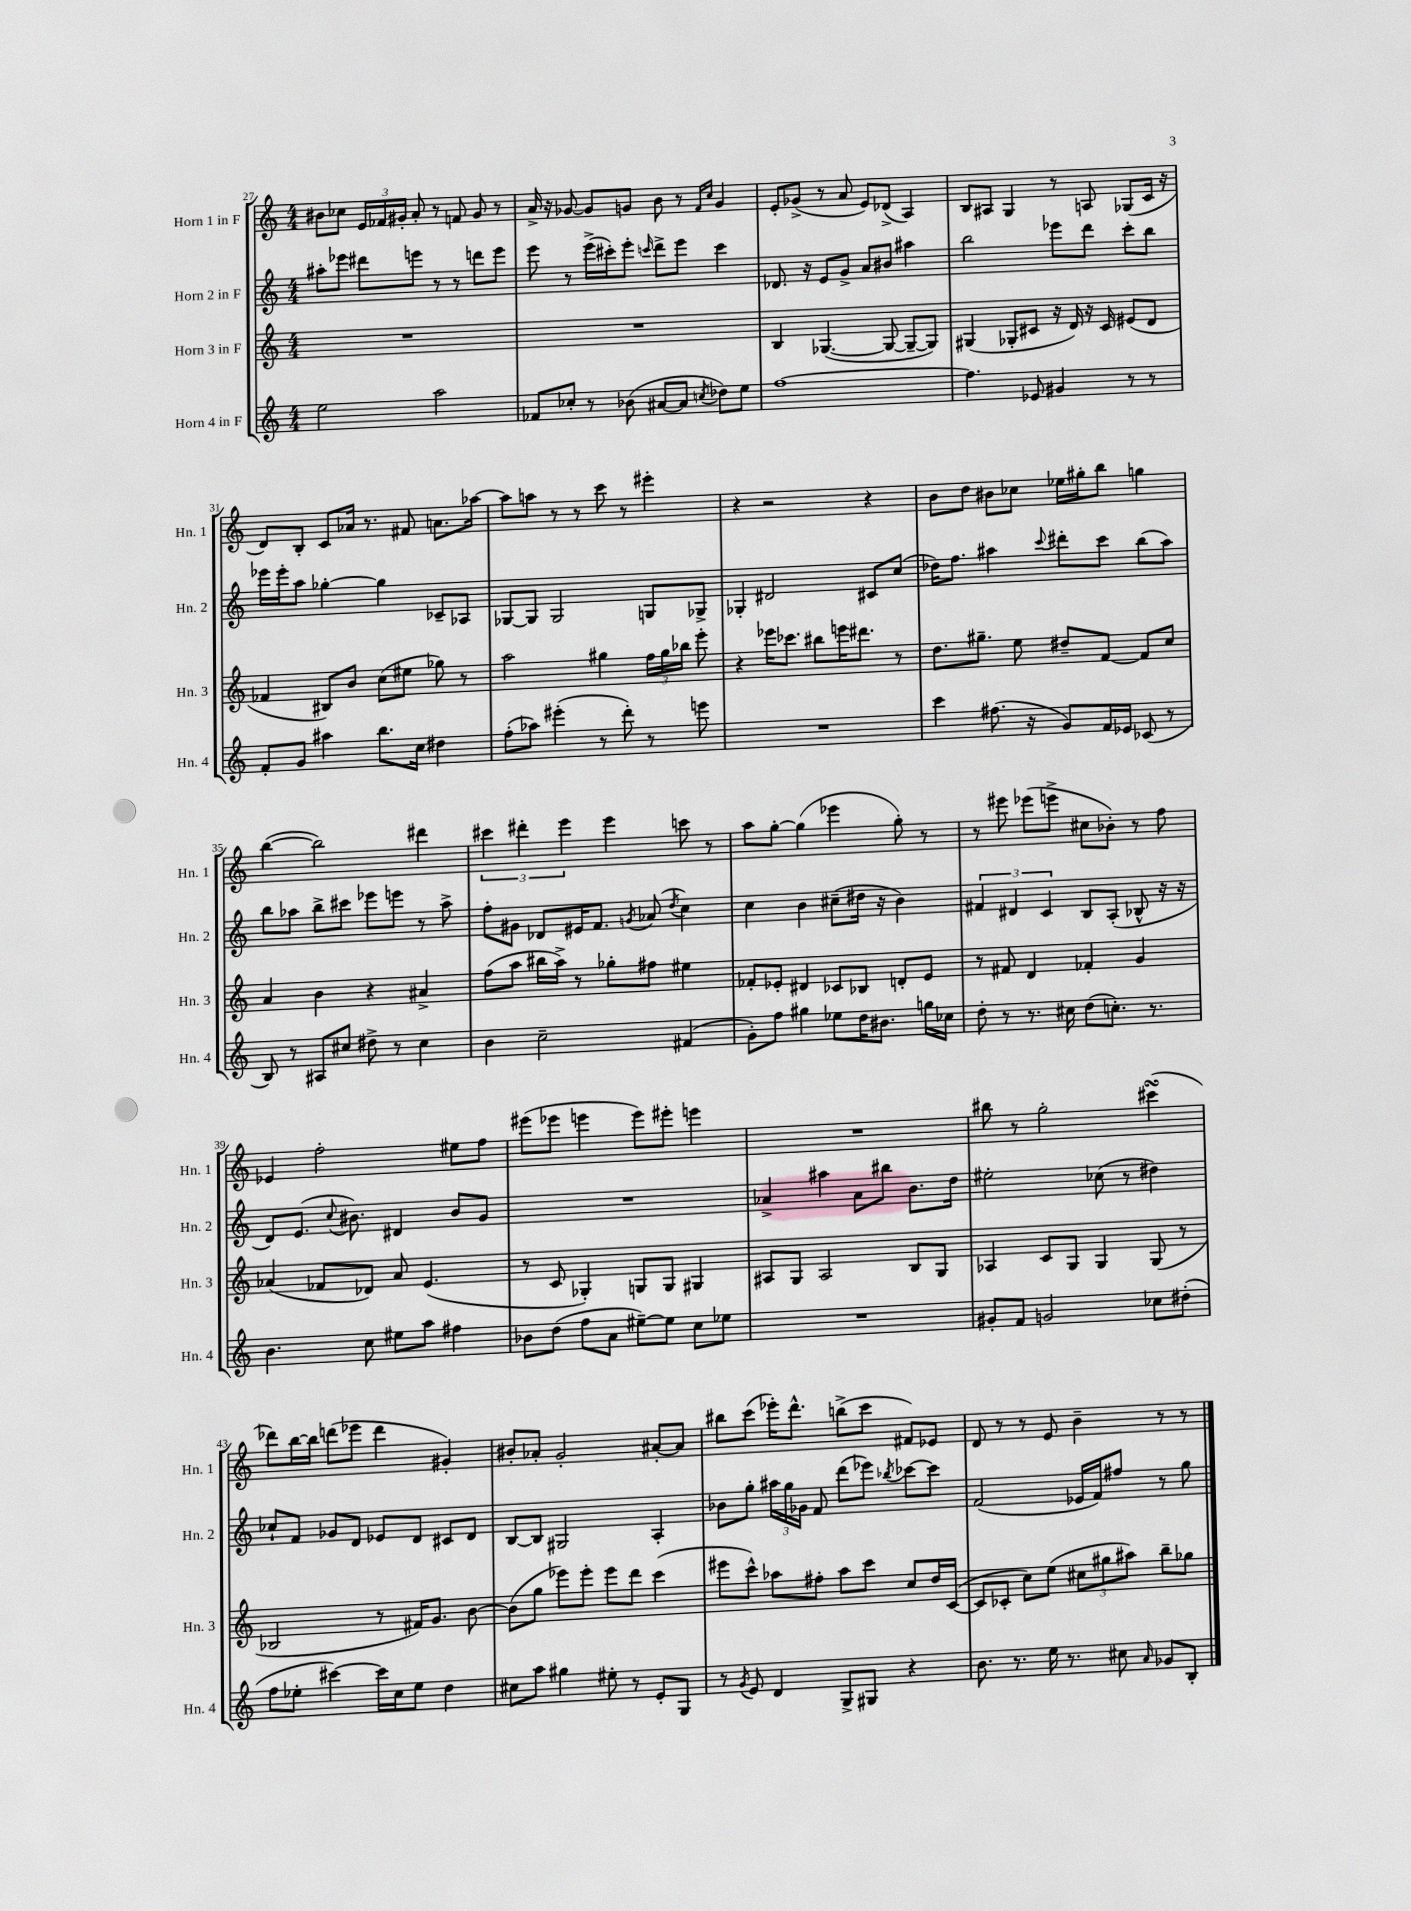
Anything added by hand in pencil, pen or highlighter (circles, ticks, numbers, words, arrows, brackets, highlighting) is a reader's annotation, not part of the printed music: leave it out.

**kern	**kern	**kern	**kern
*staff4	*staff3	*staff2	*staff1
*clefG2	*clefG2	*clefG2	*clefG2
*k[]	*k[]	*k[]	*k[]
*M4/4	*M4/4	*M4/4	*M4/4
2ee	1r	8aa#'	8b#
.	.	8eee-	8cc-
.	.	8ddd#	24e
.	.	.	24f-
.	.	.	24g#'
.	.	8eee	8a'
2aa	.	8r	8r
.	.	8r	8f
.	.	8ddd	8g#
.	.	8eee	8r
=	=	=	=
8f-	1r	8eee	16a^
.	.	.	16r
8cc-'	.	8r	[8g-
8r	.	(16eee^	8g-]
.	.	16ccc#')	.
(8b-	.	8eee'	8g
.	.	16qqccc	.
[8a#	.	8ddd^	8b
8a#]	.	8eee	8r
.	.	.	16qqf
8qcc	.	.	16qqcc
8dd-)	.	4ccc	4g
8ee	.	.	.
=	=	=	=
[1ff	4B	8.d-	8e'
.	.	.	(8g-^
.	.	16r	.
.	([4.G-	8e	8r
.	.	8g^	8a
.	.	8a	8e)
.	8G-_	8b#	(8d-^
.	8G-~_	4aa#	4A)
.	8G-])	.	.
=	=	=	=
4.ff]	(4G#	2bb	8B
.	.	.	8A#
.	8G-'	.	4G
8e-	8c#	.	.
4g#	16r	8eee-	8r
.	16d)	.	.
.	16r	8ddd	8A
.	16c#	.	.
8r	(8e#	8ccc'	(8G-
8r	8d	8bb	16c
.	.	.	16r
=	=	=	=
8f'	4f-	16eee-	8d)
.	.	16eee-'	.
8g	.	8aa	8B'
4aa#	8B#)	[4gg-'	8c
.	8b	.	16a-
.	.	.	8.r
8.bb	(8cc	4gg-]	.
.	8ee#	.	8f#
16cc	.	.	.
4dd#	8gg-)	8c-~	8.a
.	8r	8A-	.
.	.	.	[16aa-
=	=	=	=
(8ff'	2aa	[8G-	8aa-]
8aa-)	.	8G-]	8aa
(4eee#'	.	2G-	8r
.	.	.	8r
8r	4gg#	.	8ccc
8ddd')	.	.	8r
8r	24ff	8G	4eee#'
.	24gg#	.	.
.	24bb-	.	.
8eee	8eee'	8G-^	.
=	=	=	=
1r	4r	4G-'	4r
.	16eee-	2d#	2r
.	8.ccc-	.	.
.	8bb#	.	.
.	16eee	.	.
.	8.ddd#	.	.
.	.	8c#	4r
.	8r	(8cc	.
=	=	=	=
4ccc	8.dd	16dd-)	8b
.	.	8.ff	.
.	.	.	8dd
.	8.gg#~	.	.
(8.ff#	.	4aa#	8b#
.	8ee	.	8cc-
16r	.	.	.
.	.	8qqccc	.
8g)	8dd#~	8ddd#'	16ee-
.	.	.	16gg#'
16f	[8f	8ccc	8bb
16e-	.	.	.
(8c-	8f]	(8bb	4gg
8r	8cc	8aa#)	.
=	=	=	=
8B)	4a	8bb	([4bb
8r	.	8aa-	.
8A#	4b	8bb^	2bb])
8cc#	.	8ccc#	.
8dd#^	4r	8eee-	.
8r	.	8eee	.
4cc#	4a#^	8r	4ddd#
.	.	8aa-^	.
=	=	=	=
4b	(8ff	8ff'	6ccc#
.	8aa	8g#	.
.	.	.	6ddd#'
2cc~	16bb#	8d-	.
.	16aa^)	.	.
.	.	.	6eee
.	8r	16e#	.
.	.	8.f	.
.	8gg-'	.	4eee
.	.	8qg	.
.	8ff#	(8a-	.
.	.	8qdd	.
(4f#	4ee#	4cc)	8ccc
.	.	.	8r
=	=	=	=
8g')	8f-'	4cc	8aa
8ff	8e-'	.	[8gg'
4gg#	4d#	4b	(4gg]
8ee-	8c-	(8cc#~	4eee-
16dd	8B-	16dd#	.
8.b#	.	16r	.
.	8d'	4b)	8gg')
16gg	8e-	.	8r
16cc-	.	.	.
=	=	=	=
8dd'	8r	6f#	8r
8r	8f#	.	8eee#
.	.	6d#	.
8.r	4d	.	(8eee-
.	.	6c	.
.	.	.	8eee^
16cc#	.	.	.
(8dd	4f-'	8B	8cc#
8.cc')	.	(8A'	8b-')
.	4g	8B-^^	8r
8.r	.	.	.
.	.	16r	8ff
.	.	16r	.
=	=	=	=
4.b	(4a-	8d)	4e-
.	.	(8.e	.
.	8f-	.	2ff'
.	.	8qqcc	.
.	.	8.b#)	.
8cc	8d-)	.	.
8ee#	8a-	4d#	.
8aa	(4.e	.	.
4ff#	.	8b#	8ee#
.	.	8g	8ff
=	=	=	=
8b-	8r	1r	(8eee#
(8dd	8c	.	8eee-
8ff	4G-')	.	4eee
8a	.	.	.
[8ee#~)	8G	.	8eee)
8ee#]	8G	.	8eee#'
8cc	4G#	.	4eee
8ee-	.	.	.
=	=	=	=
1r	8A#	4a-^	1r
.	8G	.	.
.	2A#	4aa#	.
.	.	8a-	.
.	.	8bb#	.
.	8B	8.b	.
.	8G	.	.
.	.	16dd	.
=	=	=	=
8g#'	4A-	2ee#'	8bb#
8f	.	.	8r
2g	8c	.	2gg'
.	8G	.	.
.	4G	(8cc-	.
.	.	8r	.
8cc-	(8G	4dd#)	(4ccc#
(8dd#'	8r	.	.
=	=	=	=
8ff	2B-	8cc-`	8ddd-)
8ee-'	.	8f	[16bb
.	.	.	16bb]
[4ccc#)	.	8g-	(8ddd
.	.	8d	8eee-
16ccc#]	8r	8e-	4ddd
16cc	.	.	.
8ee-	16f#)	8d	.
.	8.g	.	.
4dd	.	8c#	4g#')
.	[8b	8d	.
=	=	=	=
8cc#	(8b]	[8B	8b#'
8aa	8gg	8B]	8a-'
4gg#	8eee-)	2G#	2g'
.	8eee-'	.	.
8ee#'	8eee-	.	.
8r	8ddd	.	.
8e'	(4ccc	4A'	[8a#'
8G	.	.	8a#]
=	=	=	=
8r	8eee#	8b-	8bb#
8qg	.	.	.
8e	8ccc^^)	8gg'	(8ccc
4d	8aa-	24aa#	16eee-')
.	.	24gg	.
.	.	.	8.ddd^^
.	.	24g-	.
.	8ff#'	8f	.
8G^	8aa-	(8ddd	(8bb^
8G#	8ccc	8eee-)	8ccc
.	.	8qbb-	.
4r	8cc	[8ccc-	8f#)
.	16dd	8ccc-]	8e-
.	([16c	.	.
=	=	=	=
8.b	8c]	(2f	8d
.	8c-'	.	8r
8.r	.	.	.
.	8cc)	.	8r
16ee	(8ee	.	8e
8.r	.	.	.
.	12cc#	16e-	4b~
.	.	16f)	.
.	12gg#	.	.
8cc#	.	8ff#	.
.	12aa#)	.	.
16qqa	.	.	.
8g-	8bb~	8r	8r
8B'	8gg-	8gg	8r
==	==	==	==
*-	*-	*-	*-
